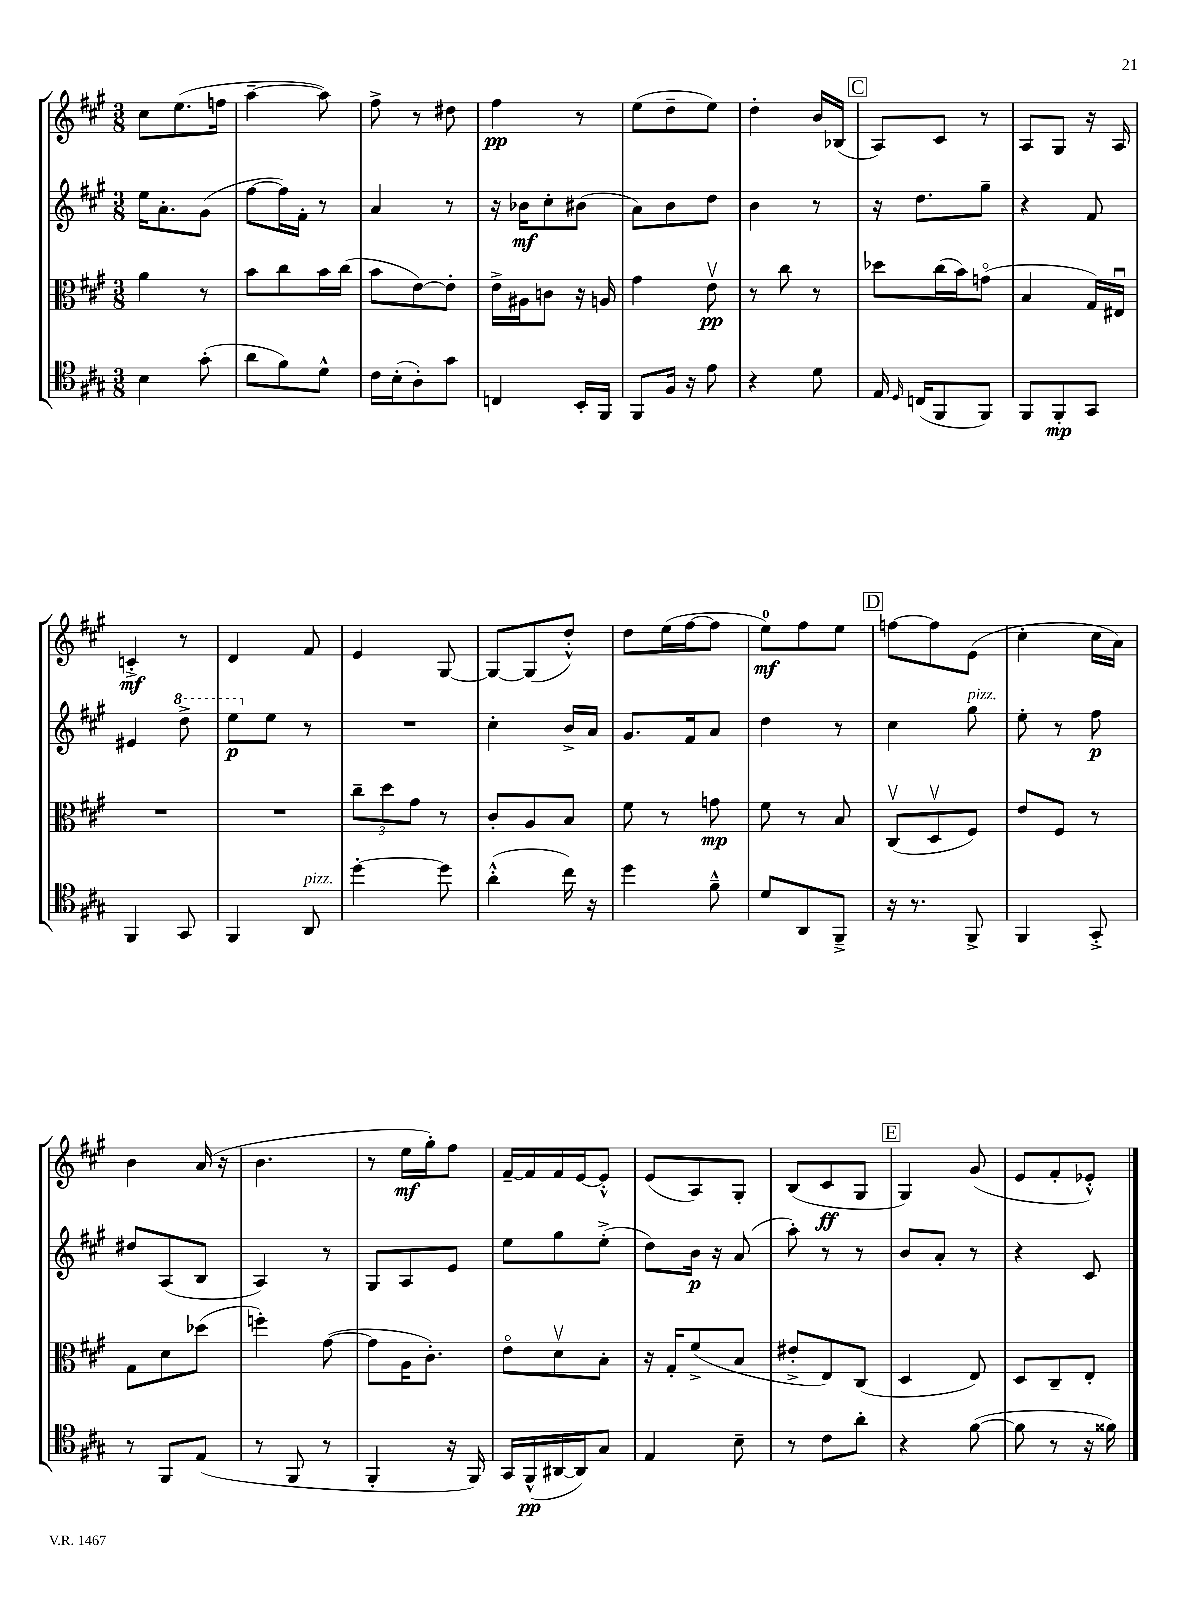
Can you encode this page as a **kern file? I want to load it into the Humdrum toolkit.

**kern	**dynam	**kern	**dynam	**kern	**dynam	**kern	**dynam
*part4	*part4	*part3	*part3	*part2	*part2	*part1	*part1
*staff4	*staff4	*staff3	*staff3	*staff2	*staff2	*staff1	*staff1
*clefC4	*	*clefC3	*	*clefG2	*	*clefG2	*
*k[f#c#g#]	*	*k[f#c#g#]	*	*k[f#c#g#]	*	*k[f#c#g#]	*
*M3/8	*	*M3/8	*	*M3/8	*	*M3/8	*
=33	=33	=33	=33	=33	=33	=33	=33
4B\	.	4a\	.	16ee\KL	.	8cc#\L	.
.	.	.	.	8.a'\	.	.	.
.	.	.	.	.	.	(8.ee\	.
(8g#'\	.	8r	.	(8g#\J	.	.	.
.	.	.	.	.	.	16ffn\Jk	.
=34	=34	=34	=34	=34	=34	=34	=34
8a\L	.	8b\L	.	[8ff#\L	.	[4aa~\	.
8f#\)	.	8cc#\	.	16ff#\L])	.	.	.
.	.	.	.	16f#'\JJ	.	.	.
8d^^\J	.	16b\L	.	8r	.	8aa\])	.
.	.	(16cc#\JJ	.	.	.	.	.
=35	=35	=35	=35	=35	=35	=35	=35
16c#\LL	.	8b\L	.	4a/	.	8ff#^\	.
(16B'\J	.	.	.	.	.	.	.
8A'\)	.	[8e\)	.	.	.	8r	.
8g#\J	.	8e'\J]	.	8r	.	8dd#X\	.
=36	=36	=36	=36	=36	=36	=36	=36
4Cn/	.	16e^\LL	.	16r	.	4ff#\	pp
.	.	16A#X\J	.	16b-X\KL	mf	.	.
.	.	8cn\J	.	8cc#'\	.	.	.
16BB'/LL	.	16r	.	(8b#X\J	.	8r	.
16FF#/JJ	.	16An/	.	.	.	.	.
=37	=37	=37	=37	=37	=37	=37	=37
8FF#/L	.	4g#\	.	8a\L)	.	(8ee\L	.
16F#/Jk	.	.	.	8b\	.	8dd~\	.
16r	.	.	.	.	.	.	.
8e\	.	8ev\	pp	8dd\J	.	8ee\J)	.
=38	=38	=38	=38	=38	=38	=38	=38
4r	.	8r	.	4b\	.	4dd'\	.
.	.	8cc#\	.	.	.	.	.
8d\	.	8r	.	8r	.	16b/LL	.
.	.	.	.	.	.	(16B-X/JJ	.
!!LO:REH:place=s1:t=C
=39	=39	=39	=39	=39	=39	=39	=39
16E/	.	8dd-X\L	.	16r	.	8A/L)	.
16qqD/	.	.	.	.	.	.	.
(16Cn/KL	.	.	.	8.dd\L	.	.	.
8FF#/	.	(16cc#\L	.	.	.	8c#/J	.
.	.	16b\J)	.	.	.	.	.
8FF#/J)	.	(8gn\J	.	8gg#~\J	.	8r	.
=40	=40	=40	=40	=40	=40	=40	=40
8FF#/L	.	4B/	.	4r	.	8A/L	.
8FF#'/	mp	.	.	.	.	8G#/J	.
8GG#/J	.	16G#/LL)	.	8f#/	.	16r	.
.	.	16E#Xu/JJ	.	.	.	16A/	.
!!LO:LB:g=z
=41	=41	=41	=41	=41	=41	=41	=41
4FF#/	.	4.r	.	4e#X/	.	4cn'^/	mf
*	*	*	*	*8va	*	*	*
8GG#/	.	.	.	8ddd^\	.	8r	.
=42	=42	=42	=42	=42	=42	=42	=42
4FF#/	.	4.r	.	8eee\L	p	4d/	.
*	*	*	*	*X8va	*	*	*
.	.	.	.	8ee\J	.	.	.
!LO:TX:a:i:t=pizz.	!	!	!	!	!	!	!
8AA/	.	.	.	8r	.	8f#/	.
=43	=43	=43	=43	=43	=43	=43	=43
[4dd'\	.	12cc#~\L	.	4.r	.	4e/	.
.	.	12dd\	.	.	.	.	.
.	.	12g#\J	.	.	.	.	.
8dd\]	.	8r	.	.	.	[8G#/	.
=44	=44	=44	=44	=44	=44	=44	=44
(4a'^^\	.	8c#'/L	.	4cc#'\	.	8G#/L_	.
.	.	8A/	.	.	.	(8G#/]	.
16cc#\)	.	8B/J	.	16b^/LL	.	8dd'^^/J)	.
16r	.	.	.	16a/JJ	.	.	.
=45	=45	=45	=45	=45	=45	=45	=45
4dd\	.	8f#\	.	8.g#/L	.	8dd\L	.
.	.	8r	.	.	.	(16ee\L	.
.	.	.	.	16f#/k	.	[16ff#\J	.
8f#~^^\	.	8gn\	mp	8a/J	.	8ff#\J]	.
=46	=46	=46	=46	=46	=46	=46	=46
8d/L	.	8f#\	.	4dd\	.	8ee\L)	mf
8AA/	.	8r	.	.	.	8ff#\	.
8FF#~^/J	.	8B/	.	8r	.	8ee\J	.
!!LO:REH:place=s1:t=D
=47	=47	=47	=47	=47	=47	=47	=47
16r	.	(8C#v/L	.	4cc#\	.	[8ffn\L	.
8.r	.	.	.	.	.	.	.
.	.	8Dv/	.	.	.	8ff\]	.
!	!	!	!	!LO:TX:a:i:t=pizz.	!	!	!
8FF#^/	.	8F#/J)	.	8gg#\	.	(8e\J	.
=48	=48	=48	=48	=48	=48	=48	=48
4FF#/	.	8e/L	.	8ee'\	.	4cc#'\	.
.	.	8F#/J	.	8r	.	.	.
8GG#'^/	.	8r	.	8ff#\	p	16cc#\LL	.
.	.	.	.	.	.	16a\JJ)	.
!!LO:LB:g=z
=49	=49	=49	=49	=49	=49	=49	=49
8r	.	8G#\L	.	8dd#X/L	.	4b\	.
8FF#/L	.	8d\	.	(8A/	.	.	.
(8E/J	.	(8dd-X\J	.	8B/J	.	(16a/	.
.	.	.	.	.	.	16r	.
=50	=50	=50	=50	=50	=50	=50	=50
8r	.	4ffn'\)	.	4A/)	.	4.b\	.
8FF#/	.	.	.	.	.	.	.
8r	.	([8g#\	.	8r	.	.	.
=51	=51	=51	=51	=51	=51	=51	=51
4FF#'/	.	8g#\L]	.	8G#/L	.	8r	.
.	.	16A\K	.	8A/	.	16ee\LL	mf
.	.	8.c#'\J)	.	.	.	16gg#'\J)	.
16r	.	.	.	8e/J	.	8ff#\J	.
16FF#/)	.	.	.	.	.	.	.
=52	=52	=52	=52	=52	=52	=52	=52
16GG#/LL	.	8e\L	.	8ee\L	.	[16f#~/LL	.
(16FF#^^/	pp	.	.	.	.	16f#/]	.
[16AA#X/	.	8dv\	.	8gg#\	.	16f#/	.
16AA#/J])	.	.	.	.	.	[16e/J	.
8G#/J	.	8B'\J	.	(8ee'^\J	.	8e'^^/J]	.
=53	=53	=53	=53	=53	=53	=53	=53
4E/	.	16r	.	8dd\L)	.	(8e/L	.
.	.	16G#'/KL	.	.	.	.	.
.	.	(8f#^/	.	16b\Jk	p	8A/)	.
.	.	.	.	16r	.	.	.
8B~\	.	8B/J	.	(8a/	.	8G#'/J	.
=54	=54	=54	=54	=54	=54	=54	=54
8r	.	8e#X'^/L	.	8aa'\)	.	(8B/L	.
8c#\L	.	8E/)	.	8r	.	8c#/	ff
8a'\J	.	(8C#/J	.	8r	.	8G#/J	.
!!LO:REH:place=s1:t=E
=55	=55	=55	=55	=55	=55	=55	=55
4r	.	4D/	.	8b/L	.	4G#/)	.
.	.	.	.	8a'/J	.	.	.
([8f#\	.	8E/)	.	8r	.	(8g#/	.
=56	=56	=56	=56	=56	=56	=56	=56
8f#\]	.	8D/L	.	4r	.	8e/L	.
8r	.	8C#~/	.	.	.	8f#'/	.
16r	.	8E'/J	.	8c#/	.	8e-X'^^/J)	.
16f##X\)	.	.	.	.	.	.	.
==	==	==	==	==	==	==	==
*-	*-	*-	*-	*-	*-	*-	*-
